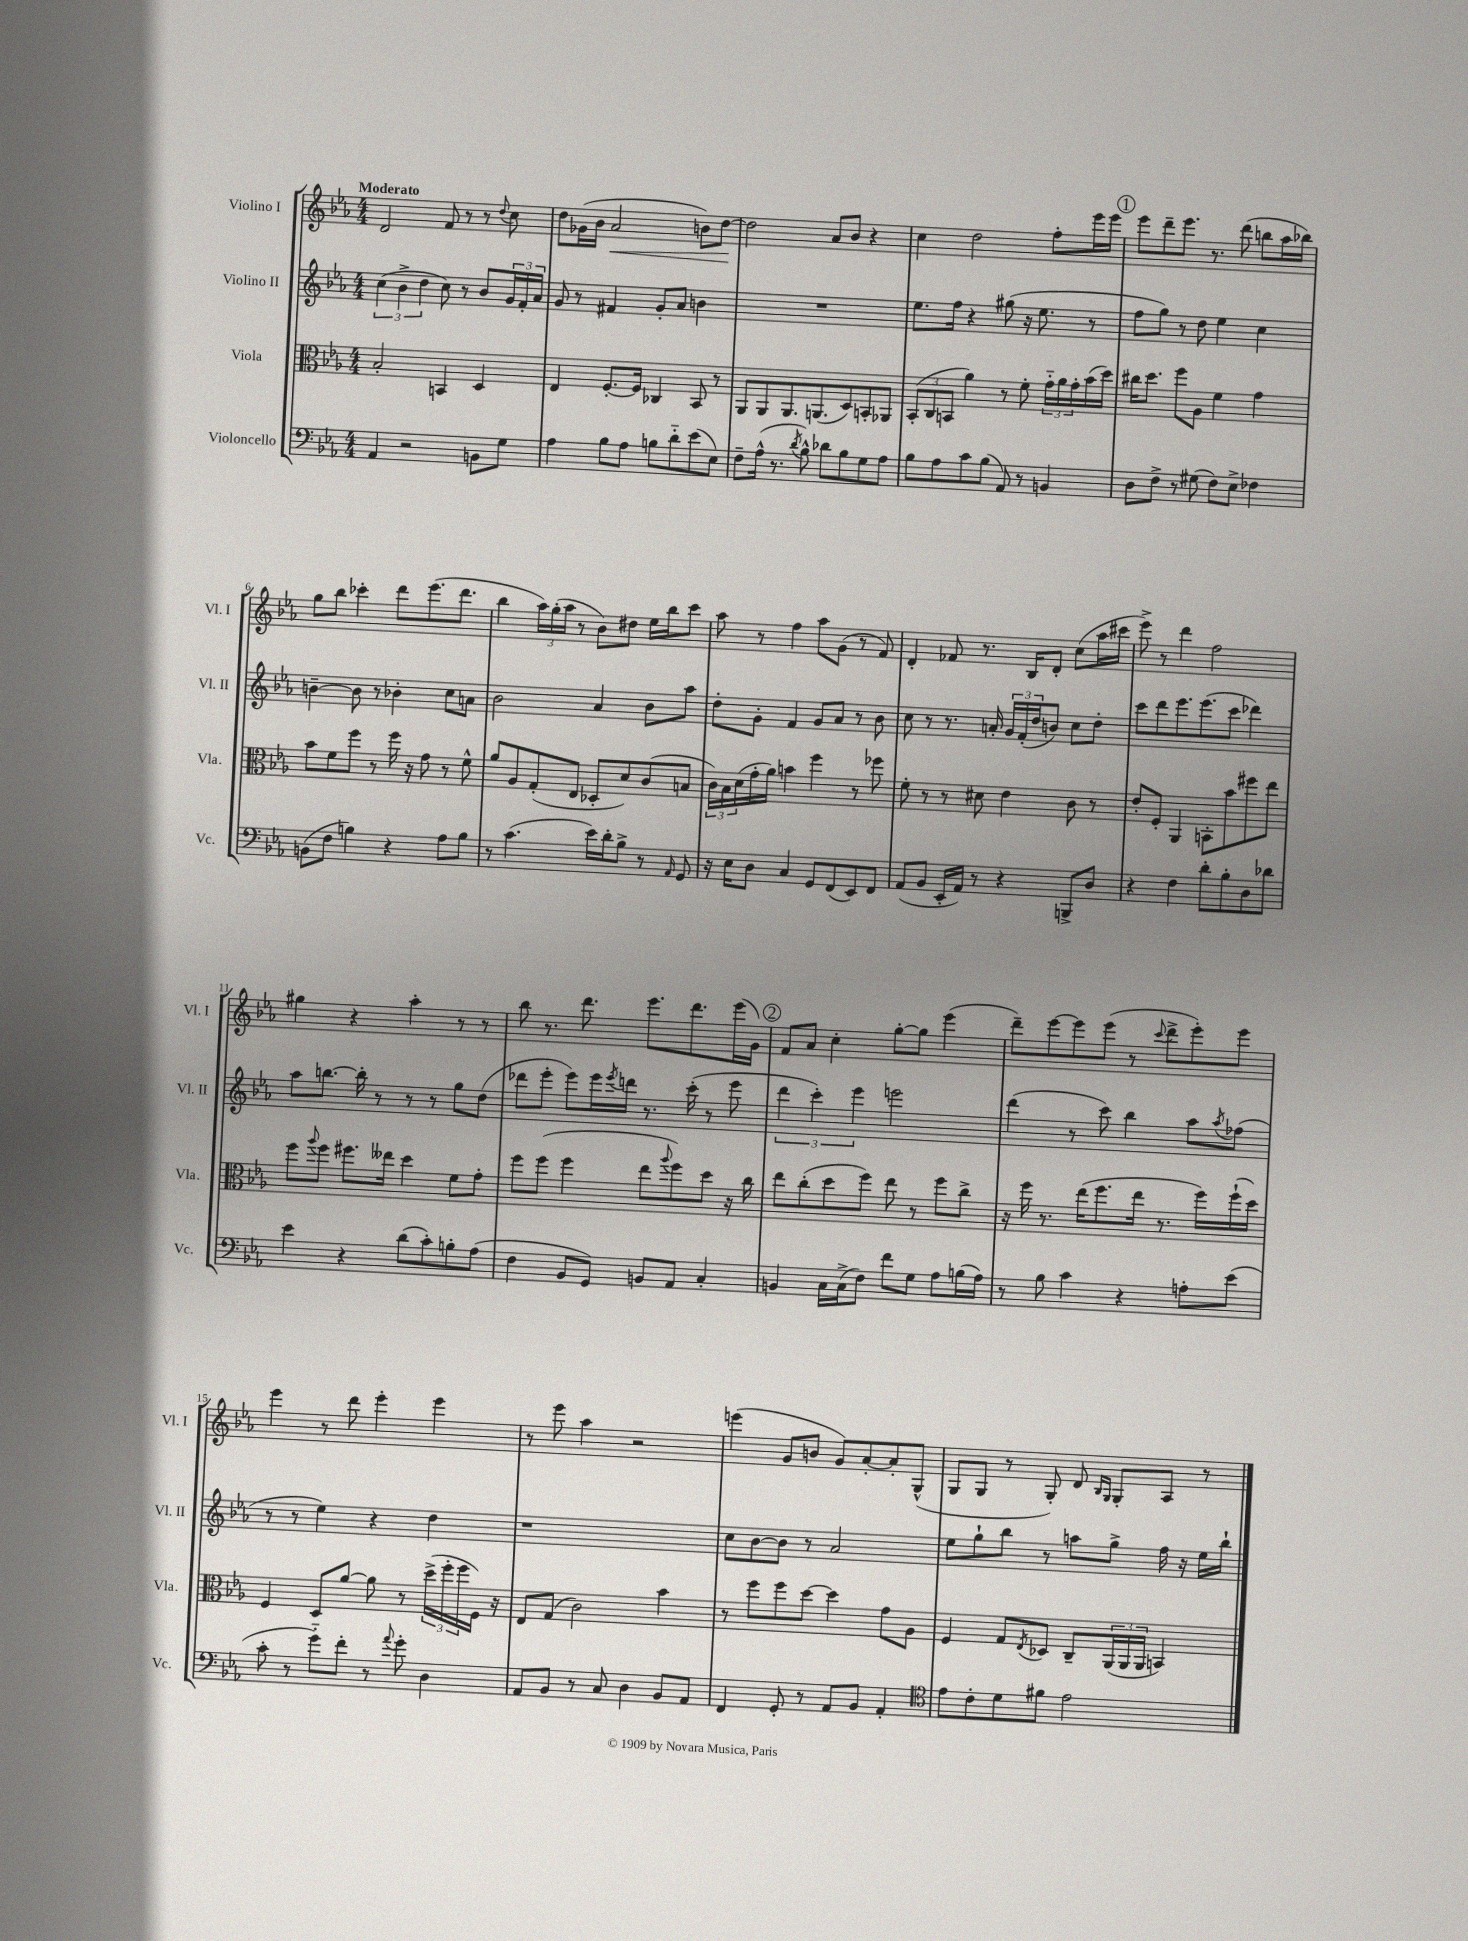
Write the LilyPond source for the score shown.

<<
\new StaffGroup <<
\new Staff = "s0" \with { instrumentName = "Violino I" shortInstrumentName = "Vl. I" } {
    \clef treble \key ees \major \numericTimeSignature \time 4/4 \tempo "Moderato"
    d'2 f'8 r8 r8 \appoggiatura { d''8 } c''8 |
    d''8 ges'16( bes'16 aes'2\< b'8) d''8~\! |
    d''2 aes'8 bes'8 r4 |
    c''4 d''2 f''8-. ees'''16 ees'''16 |
    \mark \markup { \circle "1" } ees'''8 d'''8-- ees'''8. r8. d'''8( b''8 aes''16 bes''16) |
    g''8 bes''8 ces'''4-. d'''8 ees'''8.( d'''8. |
    bes''4 \tuplet 3/2 { aes''16) g''16-.( aes''16 } r8 bes'8) dis''8 ees''16 bes''16 c'''8 |
    aes''8 r8 f''4 aes''8 g'8( r8 f'8) |
    d'4-. fes'8 r8. bes16 d'8-. c''8( aes''16 cis'''16 |
    ees'''8->) r8 d'''4 f''2 |
    gis''4 r4 aes''4-. r8 r8 |
    bes''8 r8. d'''8. ees'''8. d'''8. ees'''16( g'16) |
    \mark \markup { \circle "2" } f'8 aes'8 c''4-. g''8~-. g''8 ees'''4( |
    d'''8--) ees'''8~ ees'''8 ees'''8( r8 \appoggiatura { c'''8 } d'''8-> ees'''8-.) ees'''8 |
    ees'''4 r8 d'''8 ees'''4-. ees'''4 |
    r8 ees'''8 aes''4 r2 |
    e'''4( g'8 b'8 g'8) aes'8~-. aes'8-. g8-^( |
    g8 g8 r8 g8-.) d'8 \grace { bes16 g16 } g8-. aes8 r8 \bar "|." |
}
\new Staff = "s1" \with { instrumentName = "Violino II" shortInstrumentName = "Vl. II" } {
    \clef treble \key ees \major \numericTimeSignature \time 4/4
    \tuplet 3/2 { c''4( bes'4-> d''4 } c''8) r8 bes'8 \tuplet 3/2 { g'16 f'16-. aes'16 } |
    g'8 r8 fis'4 g'8-. aes'8 b'4 |
    R1 |
    ees''8. f''16 r4 gis''8( r16 ees''8. r8 |
    \mark \markup { \circle "1" } f''8 g''8) r8 d''8 ees''4 c''4 |
    b'4~-- b'8 r8 bes'4-. c''8 a'8 |
    bes'2 aes'4 bes'8 aes''8 |
    d''8-. g'8-. f'4 g'8 aes'8 r8 bes'8 |
    c''8 r8 r8. a'16-. \tuplet 3/2 { g'16 f'16-.( d''16 } b'8) c''8 d''8-. |
    c'''8 d'''8 ees'''8. ees'''8.( c'''8 des'''4) |
    aes''8 b''8.~ b''16-. r8 r8 r8 g''8 d''8( |
    des'''8 ees'''8-. ees'''8) ees'''16 \acciaccatura { ees'''8 } d'''16 r8. c'''16-.( r8 ees'''8 |
    \mark \markup { \circle "2" } \tuplet 3/2 { d'''4 c'''4-.) ees'''4 } e'''2 |
    d'''4( r8 c'''8) bes''4 aes''8 \acciaccatura { aes''8 } fes''8( |
    r8 r8 ees''4) r4 d''4 |
    r1 |
    c''8 bes'8~ bes'8 r8 aes'2 |
    ees''8 g''8-! bes''8 r8 a''8 g''8-> f''16 r16 ees''16 bes''16-! \bar "|." |
}
\new Staff = "s2" \with { instrumentName = "Viola" shortInstrumentName = "Vla." } {
    \clef alto \key ees \major \numericTimeSignature \time 4/4
    bes2-. b,4 d4 |
    ees4 f8.~-. f16 ces4 bes,8 r8 |
    aes,8 aes,8 aes,8. a,8.( d8) b,8-. aes,8 |
    \tuplet 3/2 { bes,8-.( c8 b,8 } aes'4) r8 f'8-. \tuplet 3/2 { g'16-_ aes'16 g'16-. } bes'16( d''16) |
    \mark \markup { \circle "1" } cis''16 d''8. f''8 aes8 f'4 g'4 |
    bes'8 f'8 f''8 r8 f''16 r16 g'8 r8 f'8-^ |
    aes'8 aes8 g8-.( ees8 des8-. d'8) c'8( b8 |
    \tuplet 3/2 { c'16) bes16 d'16( } g'16-. aes'16) b'4 f''4 r8 fes''8 |
    f'8-. r8 r8 dis'8 ees'4 c'8 r8 |
    ees'8-. f8-. aes,4 b,8-. bes'8 fis''8 ees''8 |
    f''8 \appoggiatura { aes''8 } f''8 fis''8. eeses''16 d''4 f'8 g'8-. |
    f''8 f''8( f''4 ees''8 \appoggiatura { aes''8 } f''8) d''8 r16 c''16 |
    \mark \markup { \circle "2" } ees''8 c''8-.( d''8 f''8) ees''8 r8 f''8 c''8-> |
    r16 f''16 r8. ees''16( f''8. ees''16 r8. f''16) f''16-!( d''16) |
    f4 d8 aes'8~ aes'8 r8 \tuplet 3/2 { d''16->( f''16-. f''16 } f16) r16 |
    ees8 g8( c'2) bes'4 |
    r8 f''8 f''8 d''8~ d''4 g'8 aes8 |
    f4 g8 \acciaccatura { ees8 } des8 c8-- \tuplet 3/2 { aes,16( aes,16 aes,16 } b,4) \bar "|." |
}
\new Staff = "s3" \with { instrumentName = "Violoncello" shortInstrumentName = "Vc." } {
    \clef bass \key ees \major \numericTimeSignature \time 4/4
    aes,4 r2 b,8 g8 |
    aes4 bes8 aes8 b8 d'8-_ ees'8( ees8) |
    f8-- aes16-^( r8. \acciaccatura { d'8 } bes8-^) des'8 bes8 g8 aes8 |
    bes8 aes8 c'8 bes8( aes,8) r8 b,4 |
    \mark \markup { \circle "1" } d8 f8-> r8 gis8( f8) ees8-> fes4 |
    b,8( f8 b4) r4 aes8 b8 |
    r8 c'4.( ees'16) d'16-. bes8-> r8 \grace { aes,16 } g,8 |
    r16 ees16 d8 c4 g,8 f,8( ees,8) f,8 |
    aes,8( bes,8 ees,16-. aes,16) r8 r4 b,,8-> d8 |
    r4 f4 d'8-. bes8-. d8 des'8 |
    ees'4 r4 d'8( c'8-.) b8-. aes8( |
    f4 bes,8 g,8) b,8 aes,8 c4-. |
    \mark \markup { \circle "2" } b,4 c16 c16->( f8) f'8 g8 aes8 b16( aes16) |
    r8 bes8 c'4 r4 a8-. ees'8( |
    c'8-. r8 g'8-_) f'8-. r8 \appoggiatura { aes'8 } g'8-. d4 |
    aes,8 bes,8 r8 c8 d4 bes,8 aes,8 |
    f,4 g,8-. r8 aes,8 bes,8 aes,4-. |
    \clef tenor ees'8 c'8-. d'8 fis'8 ees'2 \bar "|." |
}
>>
>>
